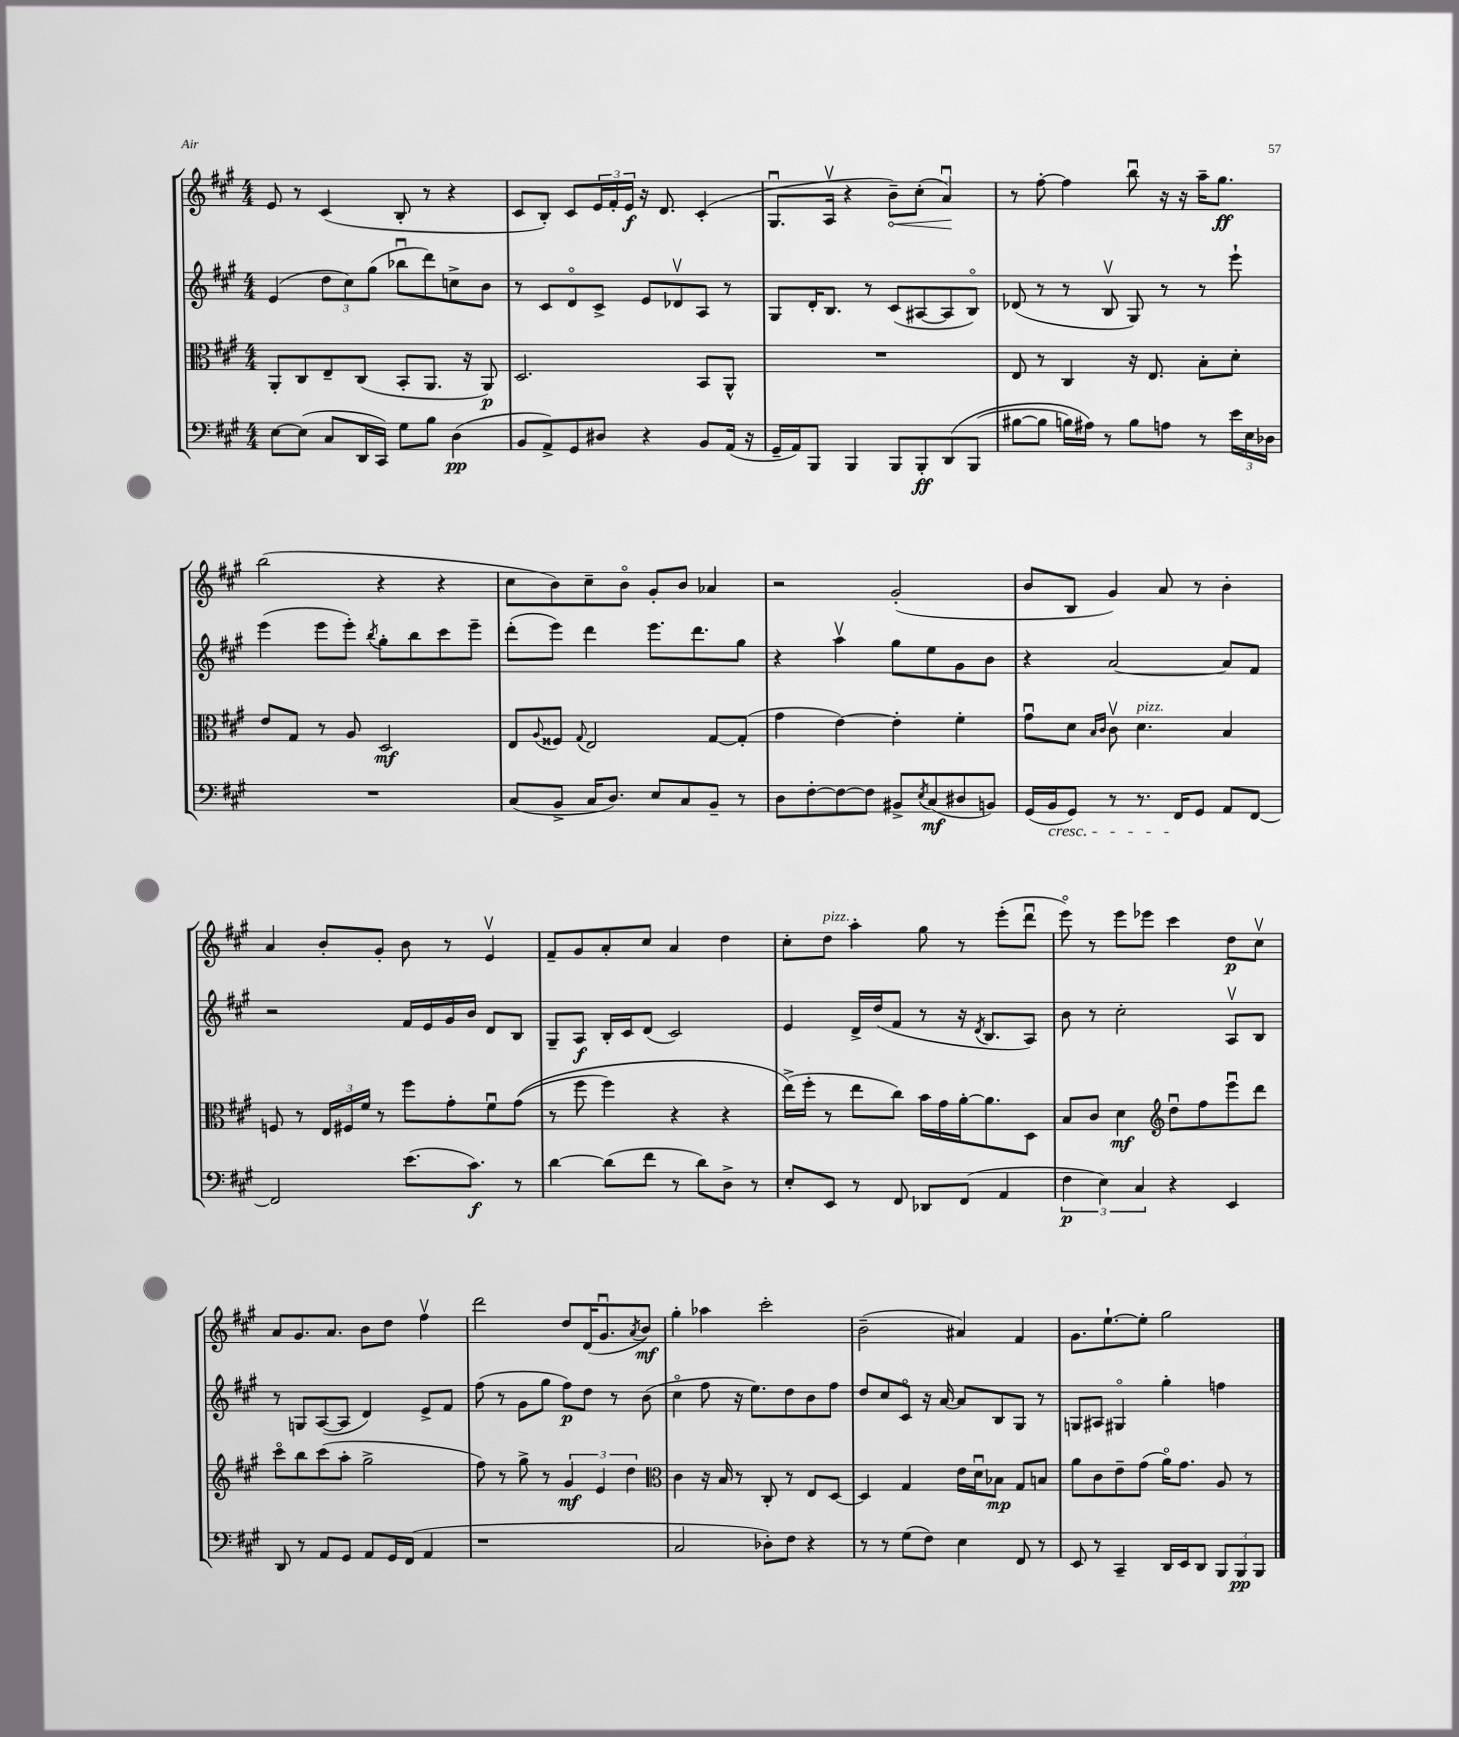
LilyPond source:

<<
\new StaffGroup <<
\new Staff = "s0" {
    \clef treble \key a \major \numericTimeSignature \time 4/4
    e'8 r8 cis'4( b8-. r8 r4 |
    cis'8 b8-.) cis'8 \tuplet 3/2 { e'16 fis'16-. e'16\f } r16 d'8. cis'4-.( |
    gis8.\downbow a16\upbow r4 \once \override Hairpin.circled-tip = ##t b'8--\<) cis''8-.( a'4\downbow\!) |
    r8 fis''8~-. fis''4 b''8\downbow r16 r16 a''16-- gis''8.\ff |
    b''2( r4 r4 |
    cis''8 b'8) cis''8-- b'8\flageolet gis'8-. b'8 aes'4 |
    r2 gis'2-.( |
    b'8 b8 gis'4) a'8 r8 b'4-. |
    a'4 b'8-. gis'8-. b'8 r8 e'4\upbow |
    fis'8-- gis'8 a'8-. cis''8 a'4 d''4 |
    cis''8-. d''8^\markup { \italic "pizz." } a''4-. gis''8 r8 e'''8-.( d'''8\downbow |
    e'''8\flageolet) r8 e'''8 ees'''8 cis'''4 d''8\p cis''8\upbow |
    a'8 gis'8. a'8. b'8 d''8 fis''4\upbow |
    d'''2 d''8 d'16( gis'8.\downbow \acciaccatura { a'8 } b'8\mf) |
    gis''4-. aes''4 cis'''2-. |
    b'2--( ais'4) fis'4 |
    gis'8. e''8.~-! e''8-. gis''2 \bar "|." |
}
\new Staff = "s1" {
    \clef treble \key a \major \numericTimeSignature \time 4/4
    e'4( \tuplet 3/2 { d''8 cis''8) gis''8( } bes''8\downbow d'''8) c''8-> b'8 |
    r8 cis'8 d'8\flageolet cis'8-> e'8 des'8\upbow a8 r8 |
    gis8 d'16-. b8. r8 cis'8( ais8~ ais8 b8\flageolet) |
    des'8( r8 r8 b8\upbow gis8) r8 r8 e'''8-! |
    e'''4( e'''8 e'''8-.) \acciaccatura { b''8 } gis''8-. b''8 cis'''8 e'''8-- |
    d'''8-.( e'''8) d'''4 e'''8. d'''8. gis''8 |
    r4 a''4\upbow gis''8 e''8 gis'8 b'8 |
    r4 a'2~ a'8 fis'8 |
    r2 fis'16 e'16 gis'16 b'16 d'8 b8 |
    gis8-- a8\f b16-. cis'16 d'8( cis'2) |
    e'4 d'16-> d''16( fis'8 r8 r16 \acciaccatura { d'8 } b8. a8) |
    b'8 r8 cis''2-. a8\upbow b8 |
    r8 g8 a8~( a8 d'4) e'8-> fis'8 |
    fis''8( r8 gis'8 gis''8 fis''8\p) d''8 r8 b'8( |
    cis''4\flageolet fis''8 r16 e''8.) d''8 b'8 fis''8 |
    d''8 cis''8 cis'8\flageolet r16 a'16~ a'8 b8 gis8 r8 |
    g8 ais8 gis4\flageolet gis''4-. f''4 \bar "|." |
}
\new Staff = "s2" {
    \clef alto \key a \major \numericTimeSignature \time 4/4
    a,8-. cis8 e8-- cis8( b,8-. a,8. r16 a,8\p) |
    d2. b,8 a,8-^ |
    R1 |
    e8 r8 cis4 r16 e8. b8-. d'8-. |
    e'8 gis8 r8 a8 d2\mf |
    e8 \appoggiatura { a8 } fisis8 \appoggiatura { gis8 } e2 gis8~ gis8-.( |
    gis'4 e'4~) e'4-. fis'4-. |
    gis'8\downbow d'8 \grace { b16 cis'16 } cis'8\upbow d'4.^\markup { \italic "pizz." } b4 |
    f8 r8 \tuplet 3/2 { e16 fis16 fis'16 } r8 fis''8 gis'8-. fis'8\downbow gis'8(\( |
    r8 fis''8 fis''4) r4 r4 |
    e''16->(\) fis''16-. r8 e''8 cis''8) b'16 gis'16 a'16~-. a'8. d8 |
    b8 cis'8 d'4\mf \clef treble d''8\downbow fis''8 e'''8\downbow d'''8 |
    cis'''8\flageolet b''8 cis'''8( a''8-. gis''2-> |
    fis''8) r8 gis''8-> r8 \tuplet 3/2 { gis'4\mf e'4 d''4 } |
    \clef alto cis'4 r16 b16 r8 cis8-. r8 e8 d8~ |
    d4 gis4 e'16 d'16\downbow bes8\mp gis8 b8 |
    a'8 cis'8 e'8-- gis'8( a'16\flageolet) gis'8. a8 r8 \bar "|." |
}
\new Staff = "s3" {
    \clef bass \key a \major \numericTimeSignature \time 4/4
    e8~ e8( cis8 d,16 cis,16) gis8 b8 d4\pp( |
    b,8 a,8->) gis,8 dis8 r4 b,8 a,16( r16 |
    gis,16-- a,16) b,,8 b,,4 b,,8 b,,8-.\ff d,8\( b,,8( |
    bis8~ bis8 b16) ais16\) r8 b8 a8 r8 \tuplet 3/2 { e'16 e16 des16 } |
    R1 |
    cis8( b,8-> cis16 d8.) e8 cis8 b,8-- r8 |
    d8 fis8~-. fis8~ fis8 bis,8-> \acciaccatura { e8 } cis8\mf( dis8 b,8) |
    gis,16( b,16\cresc gis,8) r8 r8. fis,16\! gis,8 a,8 fis,8~ |
    fis,2 e'8.( cis'8.\f) r8 |
    d'4~ d'8( fis'8 r8 d'8) d8-> r8 |
    e8-. e,8 r8 fis,8 des,8 fis,8( a,4 |
    \tuplet 3/2 { fis4\p e4) cis4 } r4 e,4 |
    d,8 r8 a,8 gis,8 a,8 gis,16 fis,16( a,4 |
    r1 |
    cis2 des8-.) fis8 r4 |
    r8 r8 gis8( fis8) e4 fis,8 r8 |
    e,8 r8 cis,4-- d,16 e,16 d,8 \tuplet 3/2 { b,,8 b,,8\pp b,,8 } \bar "|." |
}
>>
>>
\layout { \context { \Score \remove "Bar_number_engraver" } }
